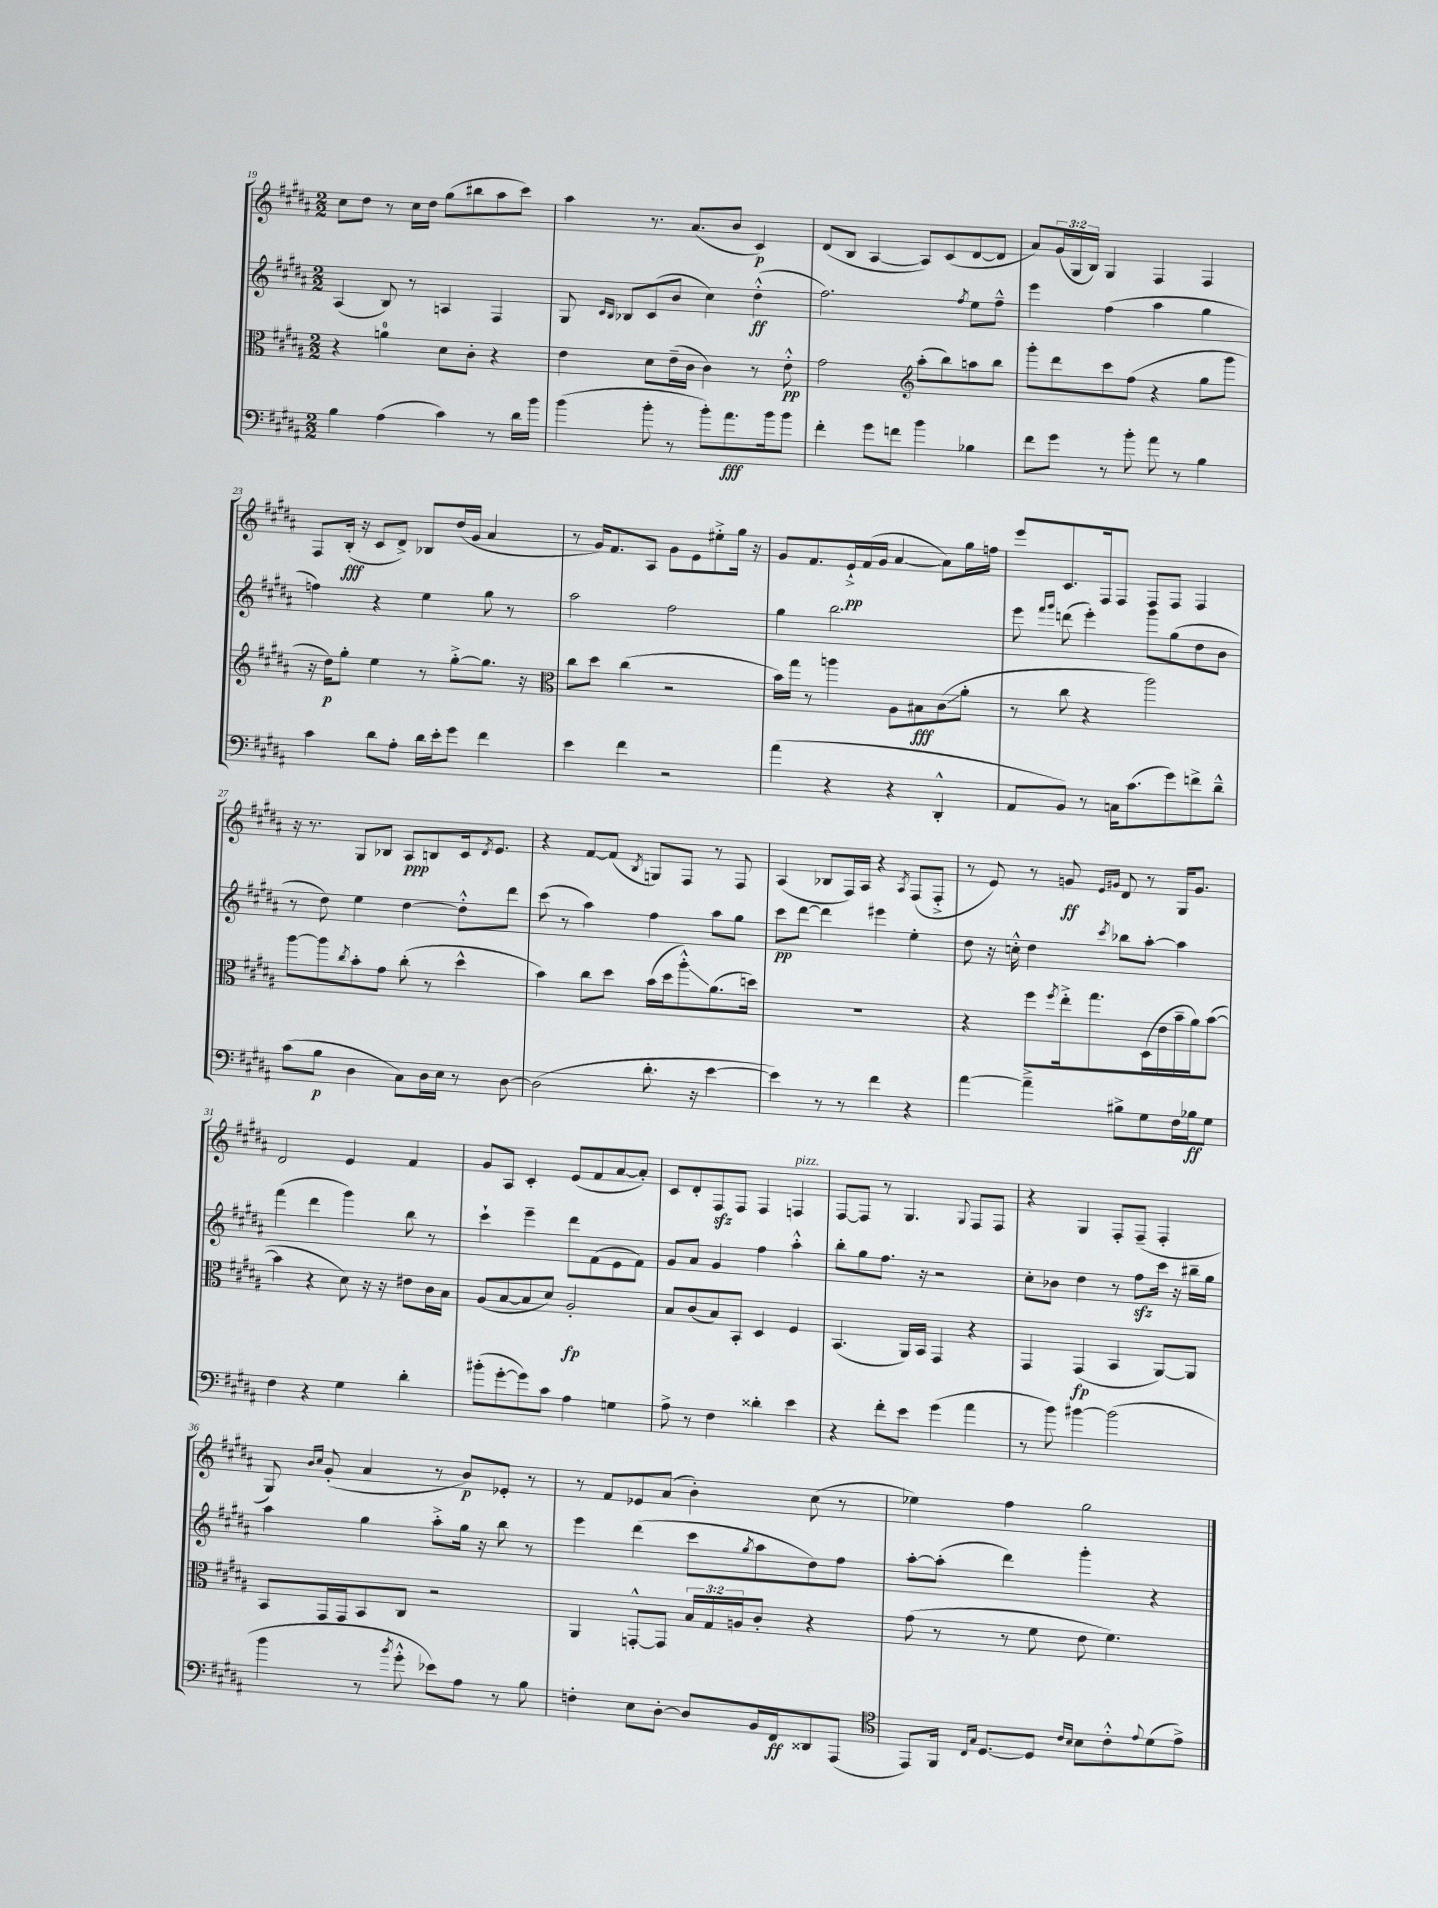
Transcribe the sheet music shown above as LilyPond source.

<<
\new StaffGroup <<
\new Staff = "s0" {
    \clef treble \key b \major \numericTimeSignature \time 2/2 \override Staff.TupletNumber.text = #tuplet-number::calc-fraction-text
    cis''8 dis''8 r8 cis''16 dis''16 gis''8( bis''8 ais''8 cis'''8) |
    ais''4 r8. ais'8.( b'8 cis'4\p) |
    dis'8( b8 ais4~ ais8) cis'8( dis'8~ dis'8 |
    ais'8) \tuplet 3/2 { gis'16( gis16 b16) } gis4 fis4 fis4 |
    fis8 b16-.\fff( r16 cis'8 dis'8->) bes8 dis''16( gis'16 ais'4 |
    r8 gis'16) fis'8. ais8 gis'8 e'8 eis''8-.-> gis''16 r16 |
    gis'8 fis'8. e'16-!->\pp fis'16( gis'16 ais'4~ ais'8) gis''16 f''16 |
    e'''8 cis'8. fis16 fis8 fis8 fis8 fis4 |
    r16 r8. gis8 bes8 ais8\ppp b8 cis'16 \acciaccatura { dis'8 } e'8. |
    r4 fis'8~ fis'8( \acciaccatura { b8 } g8) fis8 r8 fis8 |
    ais4( bes8 fis16) ais16 r4 \acciaccatura { ais8 } fis8( fis8-.-> |
    r8 e'8) r8 g'8\ff \grace { e'16 gis'16 } dis'8 r8 gis16 gis'8. |
    dis'2 e'4 fis'4 |
    gis'8 ais8 cis'4-. e'8( fis'8 ais'8~ ais'8-.) |
    cis'8 dis'8-. fis8\sfz fis8 fis4 f4^\markup { \italic "pizz." } |
    fis8~ fis8 r8 gis4. \appoggiatura { gis8 } fis8 fis8 |
    r4 gis4 fis8-. fis8--( fis4-. |
    gis8) \grace { b'16 cis''16 } gis'8-.( ais'4 r8 b'8\p) ees'8-. r8 |
    r8 fis'8 ees'8 ais'8( b'4-.) cis''8( r8 |
    ees''4) fis''4 gis''2 \bar "|." |
}
\new Staff = "s1" {
    \clef treble \key b \major \numericTimeSignature \time 2/2
    ais4( b8) r8 a4 fis4 |
    gis8 \grace { cis'16 b16 } bes8 cis'8( b'8 cis''4) dis''4-.-^\ff( |
    fis''2.) \acciaccatura { fis''8 } e''8 fis''8---^ |
    e'''4 fis''4( ais''4 gis''4 |
    f''4) r4 e''4 gis''8 r8 |
    ais''2 fis''2 |
    gis''4 b''2. |
    e'''8 \grace { fis'''16 gis'''16 } d'''8( e'''4-.) gis'''8 gis''8( dis''8 b'8 |
    r8 dis''8) e''4 dis''4~ dis''8-.-^ dis'''8 |
    cis'''8( r8 ais''4) fis''4 ais''8 gis''8 |
    cis'''8\pp dis'''8~ dis'''4 eis'''4 e''4-. |
    dis''8 r16 c''16-.-^ dis''4 \acciaccatura { cis'''8 } bes''8 ais''8~-. ais''4 |
    fis'''4( dis'''4 gis'''4) b''8 r8 |
    cis'''4-! e'''4-- dis'''8 fis'8( e'8 fis'8) |
    gis'8 ais'8 gis'4 fis''4 ais''4-.-^ |
    b''8-. gis''8 fis''8. r16 r2 |
    cis''8-. bes'8 dis''4 r8 fis''8\sfz cis'''16 r16 bis''16-- gis''16 |
    ais''4 gis''4 ais''8-.-> gis''16 r16 b''8 r8 |
    e'''4 dis'''4( cis'''8 \acciaccatura { gis''8 } ais''8 dis''8) fis''8 |
    ais''8~-. ais''8-.( dis'''4) gis'''4-. r4 \bar "|." |
}
\new Staff = "s2" {
    \clef alto \key b \major \numericTimeSignature \time 2/2 \override Staff.TupletNumber.text = #tuplet-number::calc-fraction-text
    r4 a'4-0 dis'8 cis'8-. r4 |
    e'4 dis'8 e'16--( cis'16 cis'4) r8 e'8-.-^\pp |
    gis'2 \clef treble ais''8-.( b''8) a''8 b''8 |
    gis'''8-. dis'''8 cis'''8 fis''8( r4 gis''8 gis'''8 |
    r16 dis''16\p) gis''8-. e''4 r8 gis''8~-.-> gis''8. r16 |
    \clef alto cis''8 dis''8 cis''4( r2 |
    b'16) gis''16 r8 a''4 ais8 bis8\fff cis'8\glissando( ais'8-. |
    r8 cis''8 r4 ais''2) |
    ais''8~ ais''8 \acciaccatura { cis''8 } b'8-. gis'8 cis''8-.( r8 dis''4-^ |
    b'4) cis''8 dis''8 b'16( dis''16 ais''8-.-^\glissando) ais'8.( d''16) |
    R1 |
    r4 fis''8 \acciaccatura { fis''8 } e''16-.-> gis''8. dis16( e'16 b'16-- ais'16) b'8~( |
    b'4 r4 dis'8) r16 r16 eis'8 cis'16 b16 |
    ais8( b8~ b8 dis'8) ais2-.\fp |
    b8 cis'8( b8) b,8-. dis4 fis4 |
    b,4.( ais,16) b,16 gis,4 r4 |
    gis,4 gis,4\fp( b,4 ais,8~) ais,8 |
    b,8 gis,16 gis,16 b,8 cis8 r2 |
    ais,4 g,8~-.-^ g,8 \tuplet 3/2 { b16 gis16 a16 } cis'8-. r4 |
    gis'8( r8 r8 fis'8 e'8 fis'4.) \bar "|." |
}
\new Staff = "s3" {
    \clef bass \key b \major \numericTimeSignature \time 2/2
    b4 ais4( cis'4) r8 dis'16 b'16 |
    b'4( b'8-. r8 b'8-.) ais'8.\fff b'16 b'8 |
    fis'4-. gis'8 f'8 b'4 bes4 |
    fis'8 gis'8 r8 b'8-. ais'8 r8 b4 |
    cis'4 dis'8 ais8-. dis'16 e'16-. gis'8 fis'4 |
    e'4 fis'4 r2 |
    ais'4( r4 r4 dis,4-.-^ |
    ais,8 b,8) r8 c16 cis'8.( gis'8) f'8-> dis'8---^ |
    cis'8( b8\p dis4 cis8) dis16 e16 r8 dis8~ |
    dis2( dis'8.-. r16 e'4~ |
    e'4) r8 r8 fis'4 r4 |
    ais'4~ ais'4---> bis8-> gis8 fis16 bes16\ff gis8 |
    fis4 r4 gis4 dis'4-. |
    bis'8-.( gis'8~-. gis'8) cis'8 ais4 g4 |
    ais8-> r8 fis4 disis'4-. e'4 |
    r4 fis'8-. e'8 gis'4( ais'4 |
    r8 b'8) bis'4~ bis'2( |
    b'4 r8 \acciaccatura { b'8 } gis'8-.-^ ees'8) ais8 r8 b8 |
    f4-. e8 dis8~-. dis8 b,16 fis,16\ff disis,8 ais,,8( |
    \clef tenor e,8) fis,16 \grace { cis16 gis16 } dis8.~ dis8 \grace { cis'16 b16 } b8 cis'8-.-^ \appoggiatura { e'8 } dis'8( e'8->) \bar "|." |
}
>>
>>
\layout { \context { \Score currentBarNumber = #19 } }
